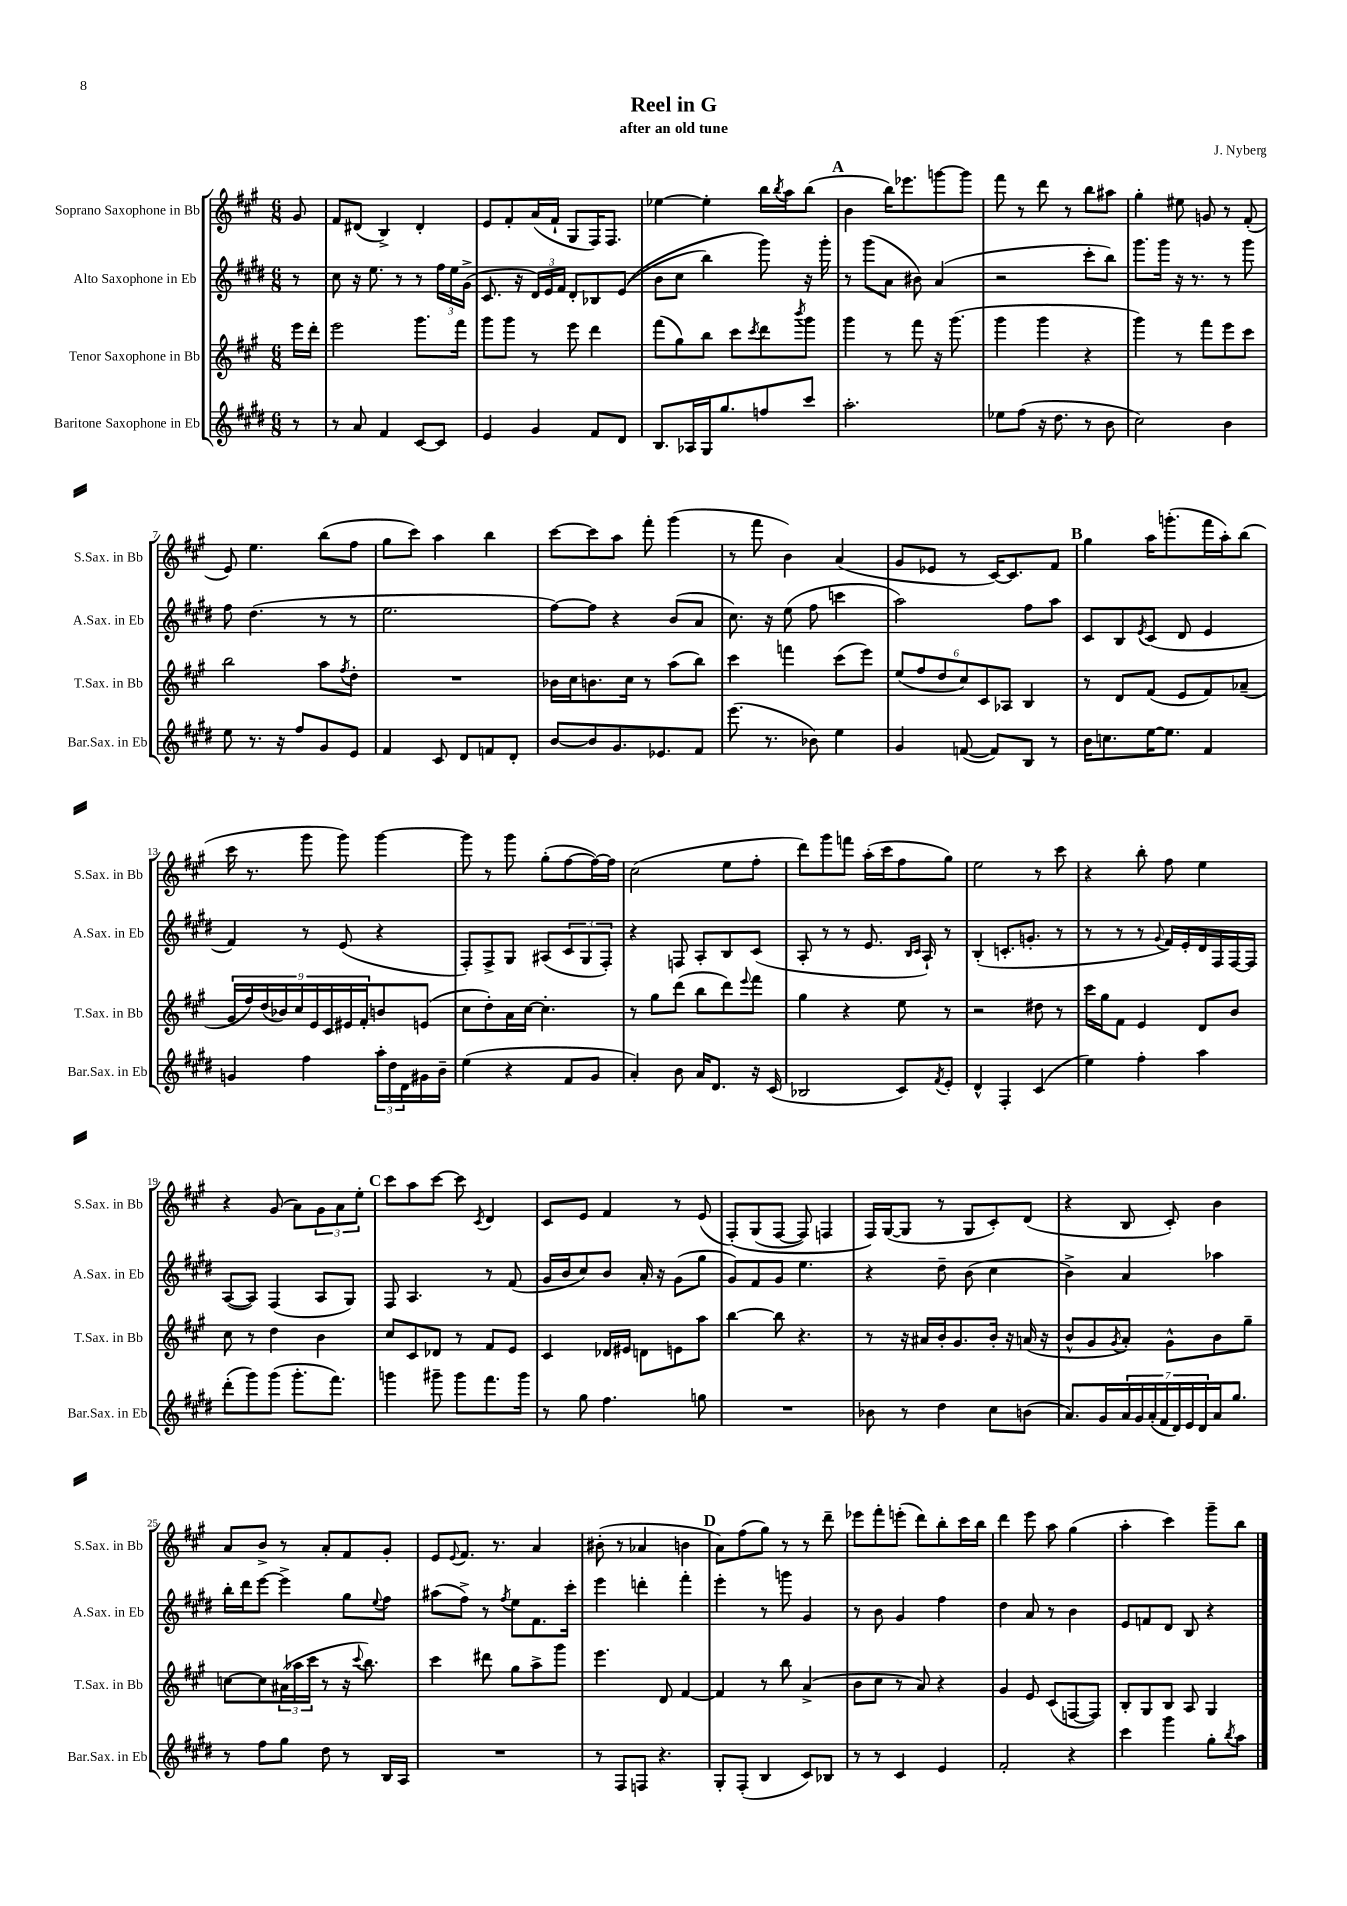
\header { title = "Reel in G" composer = "J. Nyberg" subtitle = "after an old tune" }
<<
\new StaffGroup <<
\new Staff = "s0" \with { instrumentName = "Soprano Saxophone in Bb" shortInstrumentName = "S.Sax. in Bb" } {
    \clef treble \key a \major \numericTimeSignature \time 6/8 \partial 8
    gis'8 |
    fis'8 dis'8( b4->) dis'4-. |
    e'8 fis'8-. a'16( fis'16-! gis8 fis16) fis8. |
    ees''4~ ees''4-. b''16 \acciaccatura { b''8 } a''16 b''8( |
    \mark \markup { \bold "A" } b'4 b''16) ees'''8. g'''8~ g'''8 |
    fis'''8 r8 d'''8 r8 b''8 ais''8 |
    gis''4-. eis''8 g'8 r8 fis'8-.( |
    e'8) e''4. b''8( fis''8 |
    gis''8 cis'''8) a''4 b''4 |
    cis'''8~ cis'''8 a''8 fis'''8-. gis'''4( |
    r8 fis'''8 b'4) a'4( |
    gis'8 ees'8 r8 cis'16~) cis'8. fis'8 |
    \mark \markup { \bold "B" } gis''4 a''16 g'''8.-.( fis'''16 a''16-.) b''8( |
    cis'''16 r8. gis'''8 gis'''8) gis'''4~ |
    gis'''8 r8 gis'''8 gis''8-.( fis''8~ fis''16~) fis''16 |
    cis''2( e''8 fis''8-. |
    d'''8) gis'''8 f'''8 a''16-.( cis'''16 fis''8 gis''8) |
    e''2 r8 cis'''8 |
    r4 b''8-. fis''8 e''4 |
    r4 gis'8( a'8) \tuplet 3/2 { gis'8 a'8 e''8-. } |
    \mark \markup { \bold "C" } cis'''8 a''8 cis'''8~ cis'''8 \acciaccatura { cis'8 } d'4 |
    cis'8 e'8 fis'4 r8 e'8( |
    fis8-.)\( gis8( fis8~ fis8) f4 |
    fis16\) gis16~( gis8 r8 gis8 cis'8-.) d'8( |
    r4 b8 cis'8-.) b'4 |
    a'8 b'8-> r8 a'8-. fis'8 gis'8-. |
    e'8 \appoggiatura { e'8 } fis'8. r8. a'4 |
    bis'8-.( r8 aes'4 b'4 |
    \mark \markup { \bold "D" } a'8) fis''8( gis''8) r8 r8 d'''8-- |
    ees'''8 fis'''8-. e'''8-.( d'''8) b''8-. cis'''16 b''16 |
    d'''4 e'''8 a''8 gis''4( |
    a''4-. cis'''4) gis'''8-- b''8 \bar "|." |
}
\new Staff = "s1" \with { instrumentName = "Alto Saxophone in Eb" shortInstrumentName = "A.Sax. in Eb" } {
    \clef treble \key e \major \numericTimeSignature \time 6/8 \partial 8
    r8 |
    cis''8 r16 e''8. r8 r8 \tuplet 3/2 { fis''16 e''16 gis'16->( } |
    cis'8. r16 \tuplet 3/2 { dis'16) e'16 fis'16 } dis'8-. bes8 e'8(\( |
    b'8 cis''8 b''4) gis'''8\) r16 gis'''16-. |
    \mark \markup { \bold "A" } r8 gis'''8( a'8 bis'8) a'4( |
    r2 cis'''8-. b''8) |
    gis'''8. gis'''16 r16 r8. r8 gis'''8 |
    fis''8 dis''4.( r8 r8 |
    e''2. |
    fis''8~) fis''8 r4 b'8( a'8 |
    cis''8.) r16 e''8( fis''8 c'''4 |
    a''2) fis''8 a''8 |
    \mark \markup { \bold "B" } cis'8 b8 \acciaccatura { e'8 } cis'8( dis'8 e'4 |
    fis'4) r8 e'8( r4 |
    fis8-.) fis8-> gis8 ais8( \tuplet 3/2 { cis'8 gis8 fis8-.) } |
    r4 f8 a8-. b8 cis'8( |
    a8-. r8 r8 e'8. \grace { b16 cis'16 } a16-!) r8 |
    b4-.( c'8.-. g'8.-. r8 |
    r8 r8 r8 \appoggiatura { gis'8 } fis'16) e'16-. dis'16 fis16 fis16~ fis16 |
    a8~( a8) fis4( a8 gis8) |
    \mark \markup { \bold "C" } fis8 a4. r8 fis'8( |
    gis'16 b'16 cis''8) b'8 a'16-. r16 gis'8( gis''8 |
    gis'8) fis'8 gis'8 e''4. |
    r4 dis''8-- b'8( cis''4 |
    b'4->) a'4 aes''4 |
    b''16-. dis'''16 e'''8~ e'''4-> gis''8 \appoggiatura { e''8 } fis''8 |
    ais''8( fis''8->) r8 \acciaccatura { fis''8 } e''8 fis'8. cis'''16-. |
    e'''4 d'''4-. fis'''4-. |
    \mark \markup { \bold "D" } e'''4-. r8 g'''8 gis'4 |
    r8 b'8 gis'4 fis''4 |
    dis''4 a'8 r8 b'4 |
    e'8 f'8 dis'8 b8 r4 \bar "|." |
}
\new Staff = "s2" \with { instrumentName = "Tenor Saxophone in Bb" shortInstrumentName = "T.Sax. in Bb" } {
    \clef treble \key a \major \numericTimeSignature \time 6/8 \partial 8
    e'''16 d'''16-. |
    e'''2 gis'''8. fis'''16 |
    gis'''8 gis'''8 r8 e'''8 d'''4 |
    fis'''8( gis''8) b''8 cis'''8 \acciaccatura { cis'''8 } d'''8 \acciaccatura { b'''8 } gis'''8 |
    \mark \markup { \bold "A" } gis'''4 r8 fis'''8 r16 gis'''8.( |
    gis'''4 gis'''4 r4 |
    gis'''4) r8 fis'''8 e'''8 cis'''8 |
    b''2 a''8 \acciaccatura { fis''8 } d''8-. |
    R2. |
    bes'16 cis''16 b'8. cis''16 r8 a''8( b''8) |
    cis'''4 f'''4 cis'''8( e'''8) |
    \tuplet 6/4 { e''8( fis''8 d''8 cis''8) cis'8 aes8 } b4 |
    \mark \markup { \bold "B" } r8 d'8 fis'8( e'8 fis'8) aes'8--( |
    \tuplet 9/8 { gis'16 fis''16) d''16( bes'16) cis''16 e'16 cis'16 eis'16 fis'16-. } b'8 e'8( |
    cis''8 d''8-.) a'16 cis''16~ cis''4.-. |
    r8 gis''8 d'''8( b''8 d'''8) \appoggiatura { e'''8 } fis'''8 |
    gis''4 r4 e''8 r8 |
    r2 dis''8 r8 |
    cis'''16 gis''16 fis'8 e'4 d'8 b'8 |
    cis''8 r8 d''4 b'4 |
    \mark \markup { \bold "C" } cis''8 cis'8 des'8 r8 fis'8 e'8 |
    cis'4 des'16 eis'16 d'8 e'8 a''8 |
    b''4~ b''8 r4. |
    r8 r16 ais'16 b'16-. gis'8. b'16-. r16 a'16( r16 |
    b'8-^ gis'8 \acciaccatura { gis'8 } a'8-.) gis'8-^ b'8 gis''8-- |
    c''8~ c''8 \tuplet 3/2 { ais'16( aes''16 cis'''16 } r8 r16 \appoggiatura { cis'''8 } b''8.) |
    cis'''4 dis'''8 gis''8 a''8-> gis'''8 |
    e'''4. d'8 fis'4~ |
    \mark \markup { \bold "D" } fis'4 r8 b''8 a'4->( |
    b'8 cis''8 r8 a'8) r4 |
    gis'4 e'8 cis'8( f8~ f8) |
    b8-. gis8 b8 a8 gis4 \bar "|." |
}
\new Staff = "s3" \with { instrumentName = "Baritone Saxophone in Eb" shortInstrumentName = "Bar.Sax. in Eb" } {
    \clef treble \key e \major \numericTimeSignature \time 6/8 \partial 8
    r8 |
    r8 a'8 fis'4 cis'8~ cis'8 |
    e'4 gis'4 fis'8 dis'8 |
    b8. aes16 gis16 gis''8. f''8 cis'''8 |
    \mark \markup { \bold "A" } a''2.-. |
    ees''8 fis''8( r16 dis''8. r8 b'8 |
    cis''2) b'4 |
    e''8 r8. r16 fis''8 gis'8 e'8 |
    fis'4 cis'8 dis'8 f'8 dis'8-. |
    b'8~ b'8 gis'8. ees'8. fis'8 |
    e'''8.( r8. bes'8) e''4 |
    gis'4 f'8~( f'8) b8 r8 |
    \mark \markup { \bold "B" } b'16 c''8. e''16~ e''8. fis'4 |
    g'4 fis''4 \tuplet 3/2 { a''16-. dis''16 dis'16 } gis'16 b'16-- |
    e''4( r4 fis'8 gis'8 |
    a'4-.) b'8 a'16 dis'8. r16 cis'16( |
    bes2 cis'8) \acciaccatura { fis'8 } e'8-. |
    dis'4-^ fis4-. cis'4( |
    e''4) fis''4-. a''4 |
    dis'''8-.( gis'''8) gis'''8( gis'''8.-. fis'''8.) |
    \mark \markup { \bold "C" } g'''4 gis'''8-- gis'''8 fis'''8. gis'''16 |
    r8 gis''8 fis''4. g''8 |
    R2. |
    bes'8 r8 dis''4 cis''8 b'8( |
    a'8.) gis'16 \tuplet 7/4 { a'16 gis'16 a'16-.( fis'16 dis'16) e'16 dis'16 } a'16 gis''8. |
    r8 fis''8 gis''8 dis''8 r8 b16 a16 |
    R2. |
    r8 fis8 f8 r4. |
    \mark \markup { \bold "D" } gis8-. fis8-.( b4 cis'8) bes8 |
    r8 r8 cis'4 e'4 |
    fis'2-. r4 |
    cis'''4 gis'''4 gis''8-. \acciaccatura { b''8 } a''8 \bar "|." |
}
>>
>>
